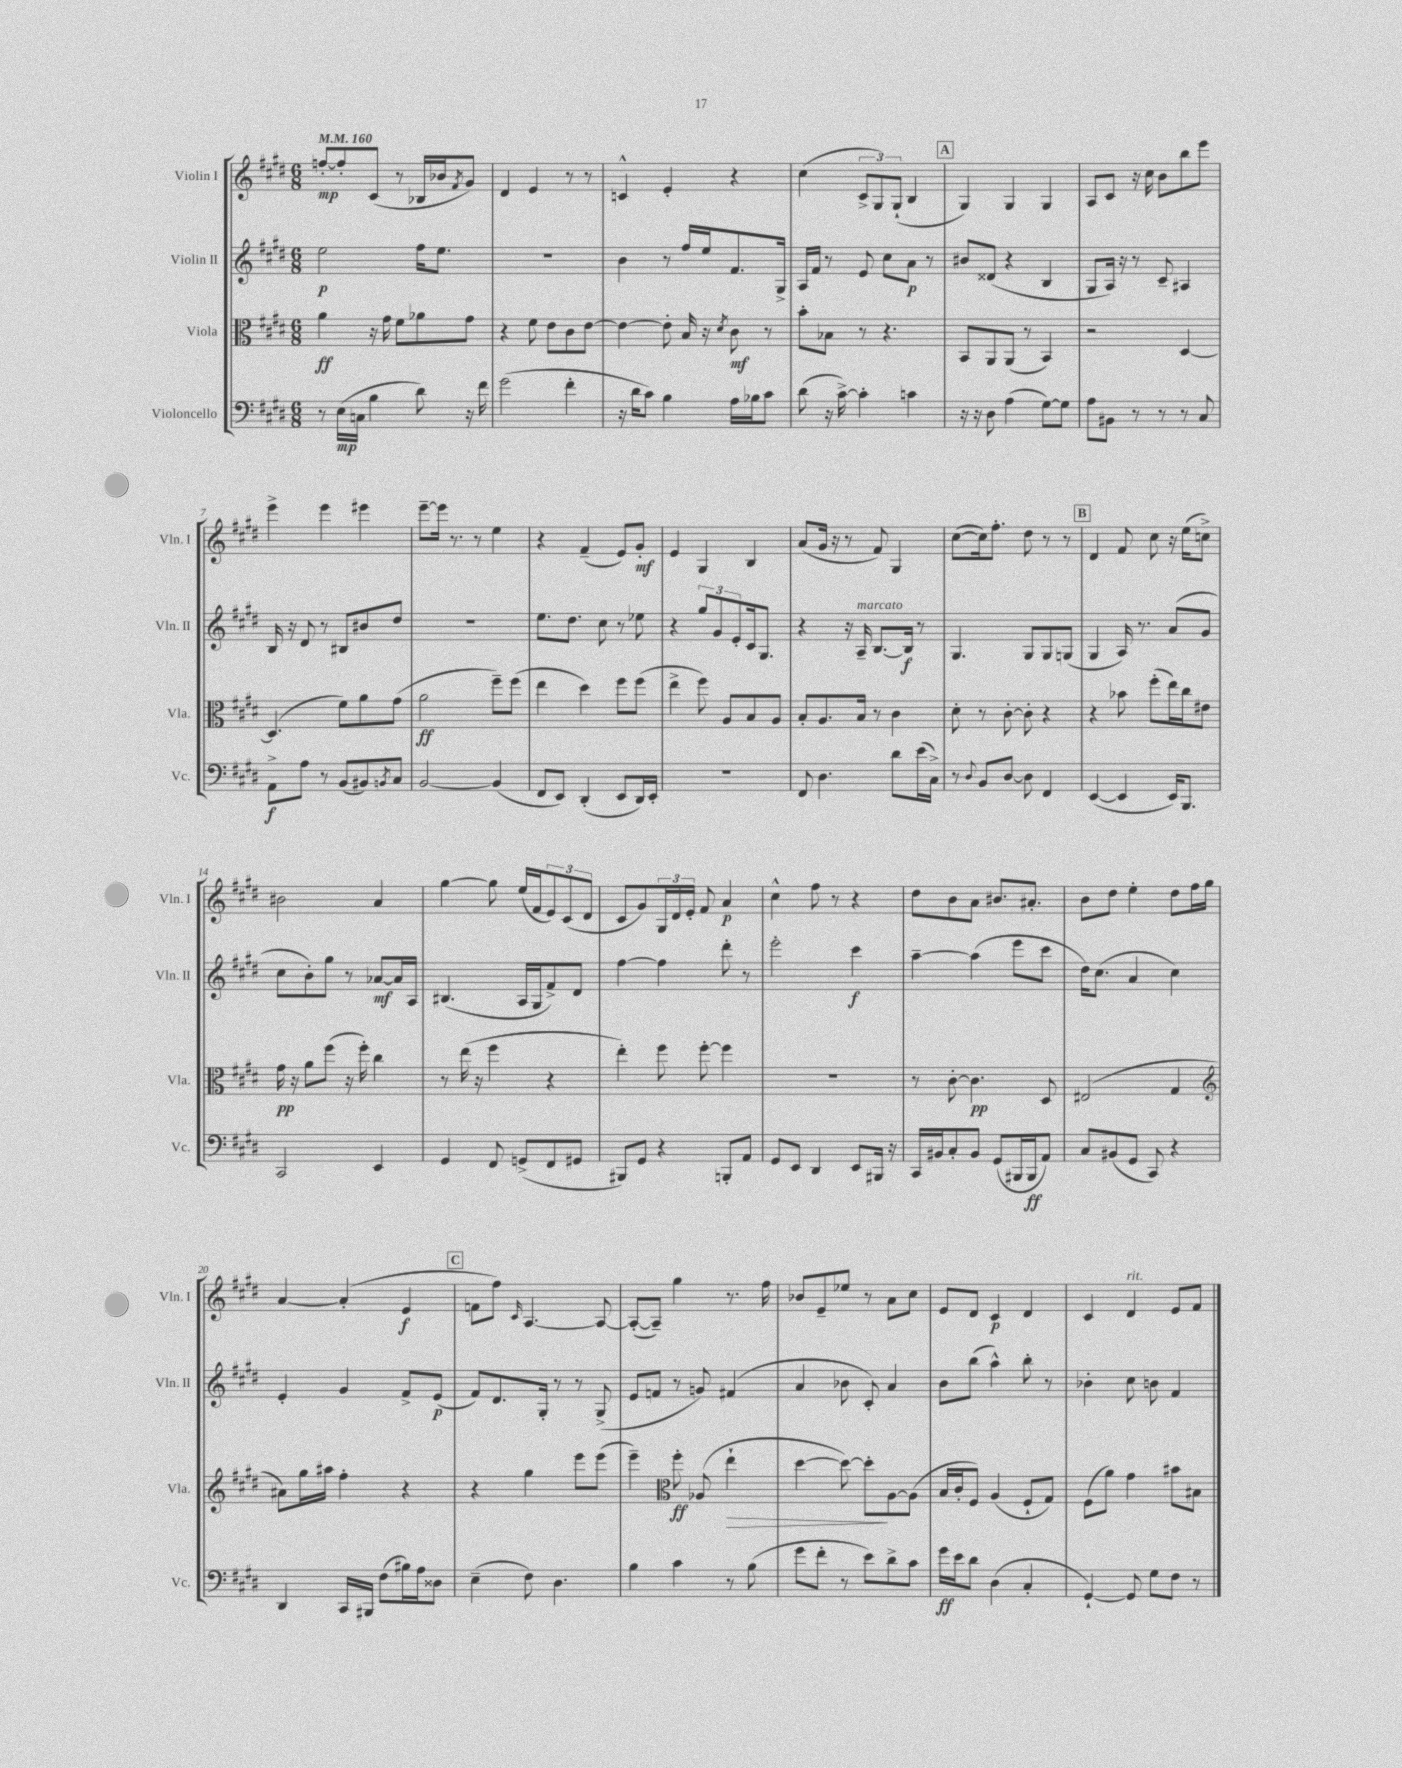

**kern	**kern	**kern	**kern
*staff4	*staff3	*staff2	*staff1
*clefF4	*clefC3	*clefG2	*clefG2
*k[f#c#g#d#]	*k[f#c#g#d#]	*k[f#c#g#d#]	*k[f#c#g#d#]
*M6/8	*M6/8	*M6/8	*M6/8
*MM160	*MM160	*MM160	*MM160
8r	4a	2ee	[8ff'
(16E	.	.	8ff']
16C	.	.	.
4B	16r	.	(8c#
.	16g#	.	.
.	8f#	.	8r
8d#)	8a-	16ff#	16B-
.	.	8.ee	16b-
.	.	.	8qf#
16r	8g#	.	8g#)
16f#	.	.	.
=	=	=	=
(2g#	4r	2.r	4d#
.	8f#	.	4e
.	8e	.	.
4f#'	8c#	.	8r
.	[8e	.	8r
=	=	=	=
16r	4e_	4b	4c^^
16d#	.	.	.
8c#)	.	.	.
4B	8e']	8r	4e'
.	16B	16ff#	.
.	16r	16ee	.
.	8qd#	.	.
16A	8c#	8.f#	4r
16B-	.	.	.
8c#	8r	.	.
.	.	16G#^	.
=	=	=	=
(8d#	8b'	16A	(4cc#
.	.	16f#	.
16r	8B-	8r	.
[16c#^)	.	.	.
4c#']	8r	8e	12c#^
.	.	.	12G#)
.	4.r	8cc#	.
.	.	.	(12G#`
4c	.	8a	4B
.	.	8r	.
=	=	=	=
16r	8BB	8b#	4G#)
16r	.	.	.
8D#	8AA	(8d##	.
(4A	(8AA	4r	4G#
.	8r	.	.
[8G#)	4BB)	4B	4G#
8G#]	.	.	.
=	=	=	=
8A	2r	8G#	8A
8BB#	.	16A)	8c#
.	.	16r	.
8r	.	8r	16r
.	.	.	16cc#
8r	.	8c#~	8b
8r	[4D#	4A#	8bb
8C#	.	.	8eee
=	=	=	=
8AA^	(4.D#]	16B	4eee^
.	.	16r	.
8A	.	8d#	.
8r	.	8r	4eee
(8BB	8f#)	8B#	.
8BB#)	8a	8b#	4eee#
8qBB	.	.	.
8C#	(8g#	8dd#	.
=	=	=	=
[2BB	2a	2.r	[8eee~
.	.	.	16eee]
.	.	.	8.r
.	.	.	8r
(4BB]	8ff#~)	.	4ee
.	(8ff#	.	.
=	=	=	=
8FF#	4ee	8.ee	4r
8EE)	.	.	.
.	.	8.dd#	.
(4DD#'	4dd#)	.	(4f#~
.	.	8cc#	.
8EE	8ff#	8r	8e)
16DD#)	(8ff#	8ee-	8g#'
16EE'	.	.	.
=	=	=	=
2.r	4ee^	4r	4e
.	8ff#)	12gg#	4G#
.	.	12g#	.
.	8A	.	.
.	.	12e'	.
.	8B	16c#	4B
.	.	8.G#	.
.	8A	.	.
=	=	=	=
8FF#	8B'	4r	(8a
4.D#	8.A	.	16g#
.	.	.	16r
.	.	16r	8r
.	16B	16A~	.
.	8r	[8.B	8f#)
8d#	4c#	.	4G#
.	.	16B]	.
(16e	.	8r	.
16C#^)	.	.	.
=	=	=	=
8r	8d#'	4.G#	([8cc#
8qqD#	.	.	.
8BB	8r	.	16cc#])
.	.	.	8.ff#'
[8D#	[8c#'	.	.
8D#]	8c#']	8G#	8dd#
4FF#	4r	8G#	8r
.	.	(8G	8r
=	=	=	=
([4EE	4r	4G#	4d#
4EE]	8b-	16A)	8f#
.	.	8.r	.
.	(8ff#'	.	8cc#
16EE)	16ee)	(8a	16r
8.BBB	16cc#	.	(16ee
.	8e#	8g#	8cc^)
=	=	=	=
2CC#	16g#	8cc#	2b#
.	16r	.	.
.	8a	8b')	.
.	(8ff#	8gg#	.
.	16r	8r	.
.	16ff#')	.	.
4EE	4cc#	[8a-	4a
.	.	16a-]	.
.	.	16A	.
=	=	=	=
4GG#	8r	(4.B#	[4gg#
.	(16ee	.	.
.	16r	.	.
8FF#	4ff#	.	8gg#]
(8GG^	.	16A	(16ee
.	.	16G#	16f#
8FF#	4r	8f#^)	12e)
.	.	.	(12c#
8GG#	.	8d#	.
.	.	.	12d#
=	=	=	=
8BBB#)	4ee')	[4ff#	8c#
8GG#	.	.	8g#)
4r	8ff#	4ff#]	24G#
.	.	.	24d#
.	.	.	24e'
.	[8ff#'	.	8f#
8BBB'	4ff#]	8ddd#'	4a
8AA	.	8r	.
=	=	=	=
8GG#	2.r	2eee'	4cc#^^
8EE	.	.	.
4DD#	.	.	8ff#
.	.	.	8r
8EE	.	4ccc#	4r
16BBB#	.	.	.
16r	.	.	.
=	=	=	=
16CC#	8r	[4aa~	8dd#
16BB#	.	.	.
8C#'	[8c#'	.	8b
8BB#	4.c#]	(4aa]	8a
(8GG#	.	.	8.b#
16BBB#	.	8eee	.
16BBB#	.	.	8.a#'
8AA)	8D#	8ccc#	.
=	=	=	=
8C#	(2E#	16dd#)	8b
.	.	(8.cc#	.
(8BB#	.	.	8dd#
8GG#	.	4a	4ee'
8CC#)	.	.	.
4r	4G#	4cc#)	8dd#
.	.	.	16ff#
.	.	.	16gg#
=	=	=	=
*	*clefG2	*	*
4DD#	8a#)	4e'	[4a
.	16gg#	.	.
.	16aa#	.	.
16CC#	4ff#'	4g#	(4a']
16BBB#	.	.	.
(8F#	.	.	.
16B#)	4r	8f#^	4e
16A	.	.	.
8D##	.	(8e	.
=	=	=	=
(4E~	4r	8f#)	8f
.	.	8.d#	8ff#)
.	.	.	16qqc#
8F#)	4gg#	.	[4.A
.	.	16G#'	.
4.D#	.	8r	.
.	8eee	8r	.
.	(8eee	(8G#^	8A_
=	=	=	=
4B	4eee~)	8e	(8A'_
.	.	8f	8A~])
*	*clefC3	*	*
4c#	8ff#'	8r	4gg#
.	(8A-	8g)	.
8r	4ee`	(4f#	8.r
(8B	.	.	.
.	.	.	16ff#
=	=	=	=
8g#	[4dd#	4a	8b-
8f#'	.	.	8e~
8r	8dd#_)	8b-	8ee-
8e)	8dd#']	8c#')	8r
8d#^	[8A	4a	8a
8c#	(8A]	.	8cc#
=	=	=	=
16g#	16B	8b	8e
16e	16c#'	.	.
8d#	8F#)	(8bb	8d#
(4D#	(4A	4aa^^)	4c#
4C#'	8F#`	8bb'	4d#
.	8G#)	8r	.
=	=	=	=
[4GG#`)	(8F#	4b-'	4c#
.	8a)	.	.
8GG#]	4g#	8cc#	4d#
8G#	.	8b	.
8F#	8b#	4f#	8e
8r	8B#	.	8f#
==	==	==	==
*-	*-	*-	*-
